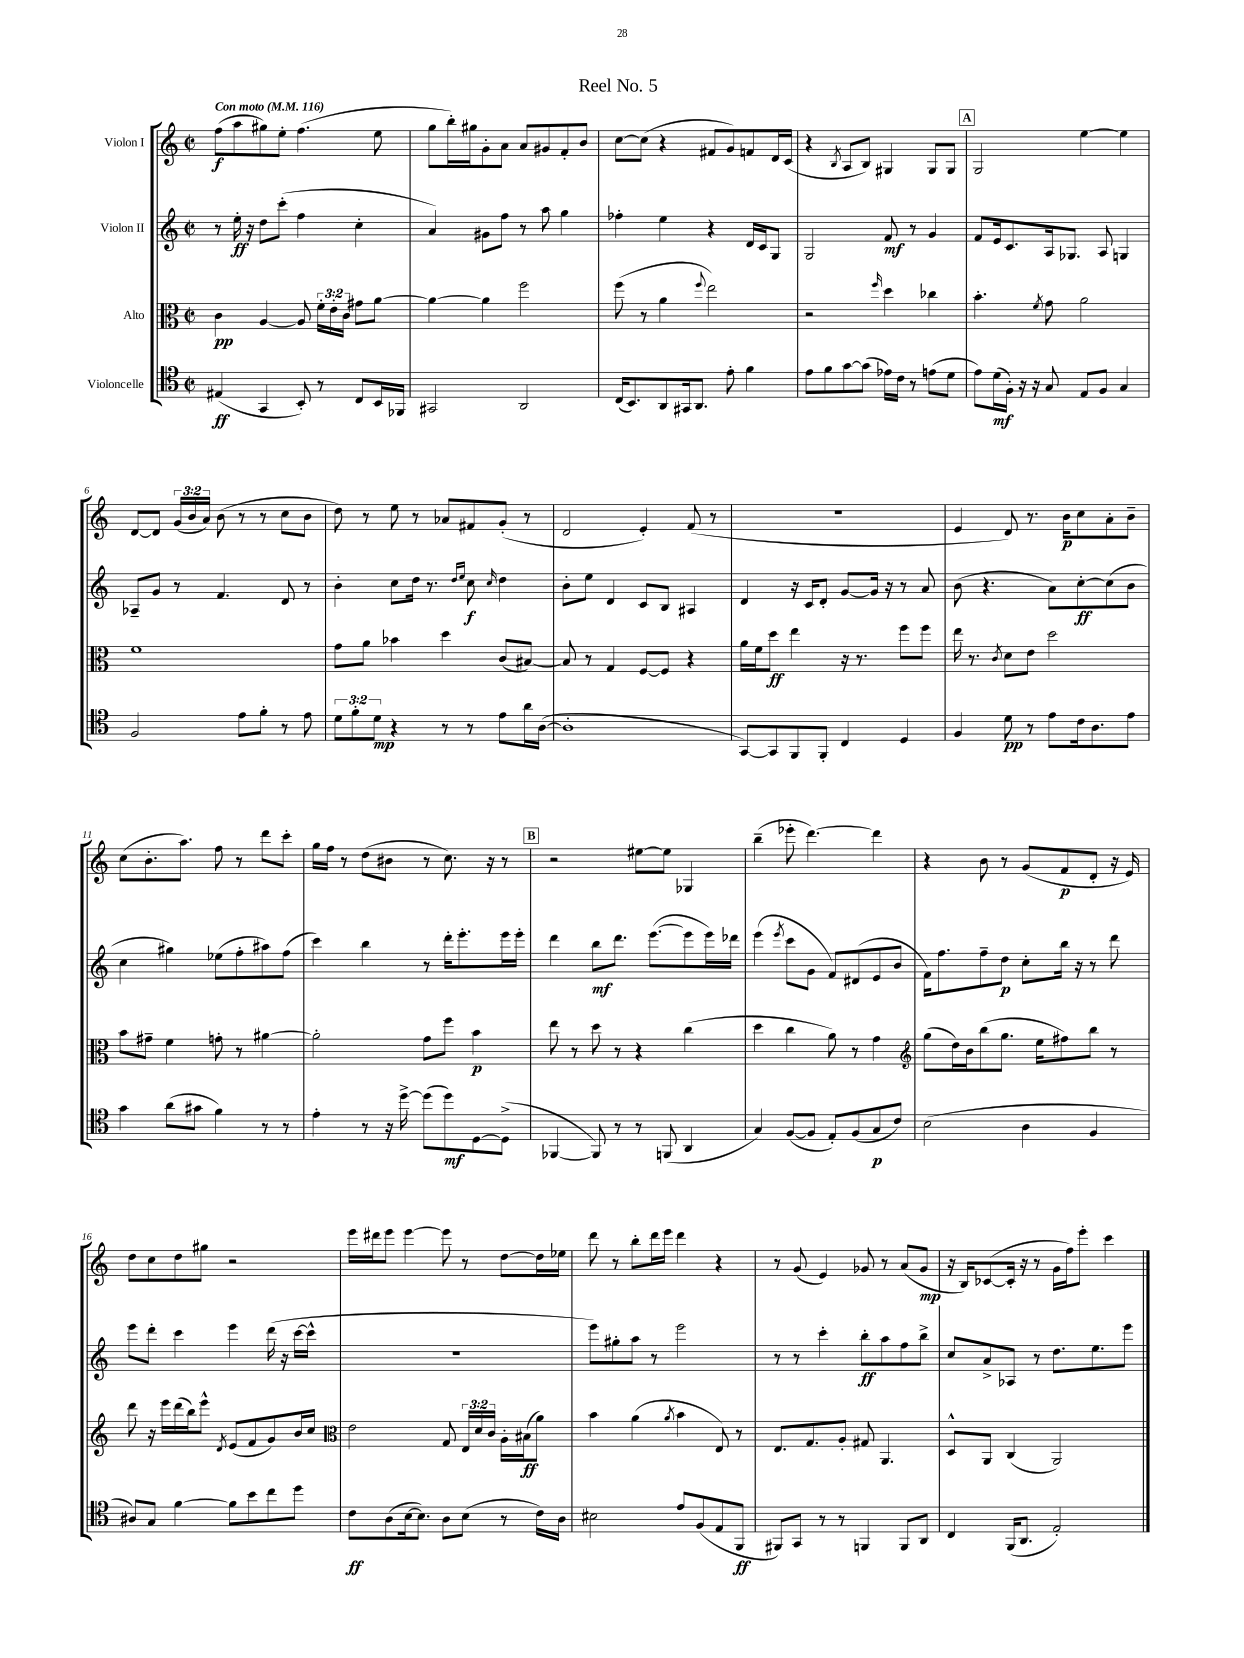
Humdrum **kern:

**kern	**kern	**kern	**kern
*staff4	*staff3	*staff2	*staff1
*clefC4	*clefC3	*clefG2	*clefG2
*k[]	*k[]	*k[]	*k[]
*M2/2	*M2/2	*M2/2	*M2/2
*met(c|)	*met(c|)	*met(c|)	*met(c|)
*MM116	*MM116	*MM116	*MM116
(4E#	4c	8r	(8ff
.	.	16ee'	8aa
.	.	16r	.
4GG	[4A	8dd	8gg#)
.	.	(8ccc'	8ee'
8BB')	8A]	4ff	(4.ff
8r	24f'	.	.
.	24e'	.	.
.	24c	.	.
8C	8g#	4cc'	.
16BB	[8a	.	8ee
16FF-	.	.	.
=	=	=	=
2GG#	4a_	4a)	8gg
.	.	.	16bb')
.	.	.	16gg#
.	4a]	8g#	8g'
.	.	8ff	8a
2AA	2ff	8r	8a
.	.	8aa	8g#
.	.	4gg	8f'
.	.	.	8b
=	=	=	=
(16C	(8ff	4ff-'	[8cc
8.BB)	.	.	.
.	8r	.	(8cc]
8AA	4a	4ee	4r
16GG#	.	.	.
8.AA	.	.	.
.	8qqff	.	.
.	2ee)	4r	8f#
8e'	.	.	8g)
4f	.	16d	8f
.	.	16c	.
.	.	8G	16d
.	.	.	(16c
=	=	=	=
8e	2r	2G	4r
8f	.	.	.
.	.	.	8qB
[8g	.	.	8A
(8g]	.	.	8B)
.	16qqff	.	.
16e-)	4dd	8f	4G#
16c	.	.	.
8r	.	8r	.
(8e	4cc-	4g	8G#
8d	.	.	8G#
=	=	=	=
8e)	4.b'	8f	2G
(16d	.	16e	.
16F')	.	8.c	.
16r	.	.	.
16r	.	.	.
.	8qf	.	.
8G	8g	16A	.
.	.	8.G-	.
8E	2a	.	[4ee
8F	.	8A	.
4G	.	4G	4ee]
=	=	=	=
2F	1f	8A-~	[8d
.	.	8g	8d]
.	.	8r	(24g
.	.	.	24b
.	.	.	24a)
.	.	4.f	(8b
8e	.	.	8r
8f'	.	.	8r
8r	.	8d	8cc
8e	.	8r	8b
=	=	=	=
12d	8g	4b'	8dd)
12f'	.	.	.
.	8a	.	8r
12d	.	.	.
4r	4b-	8cc	8ee
.	.	16dd	8r
.	.	8.r	.
8r	4dd	.	8a-
.	.	16qqdd	.
.	.	16qqee	.
8r	.	8cc	8f#
.	.	16qqcc	.
8e	(8c	4dd	(8g'
16a	[8B#)	.	8r
([16A	.	.	.
=	=	=	=
1A']	8B#]	8b'	2d
.	8r	8ee	.
.	4G	4d	.
.	[8F	8c	4e')
.	8F]	8B	.
.	4r	4A#	(8f
.	.	.	8r
=	=	=	=
[8GG)	16a	4d	1r
.	16f	.	.
8GG]	8dd	.	.
8FF	4ee	16r	.
.	.	16c	.
8FF'	.	8d'	.
4C	16r	[8g	.
.	8.r	.	.
.	.	16g]	.
.	.	16r	.
4D	8ff	8r	.
.	8ff	8a	.
=	=	=	=
4F	16ee	(8b	4e
.	8.r	.	.
.	.	4.r	.
.	8qc	.	.
8d	8d	.	8d)
8r	8e	.	8.r
8e	2dd	8a)	.
.	.	.	16b
16c	.	[8cc'	8cc
8.A	.	.	.
.	.	(8cc]	8a'
8e	.	8b	8b~
=	=	=	=
4g	8b	4cc	(8cc
.	8g#~	.	8.b'
(8a	4f	4gg#)	.
.	.	.	8.aa)
8g#	.	.	.
4f)	8g'	(8ee-	8ff
.	8r	8ff'	8r
8r	[4a#	8aa#)	8ddd
8r	.	(8ff	8ccc'
=	=	=	=
4e'	2a#']	4ccc)	16gg
.	.	.	16ff
.	.	.	8r
8r	.	4bb	(8dd
16r	.	.	8b#
[16dd^	.	.	.
(8dd]	8g	8r	8r
8dd)	8ff	16ddd'	8.cc)
.	.	8.eee'	.
[8D	4b	.	.
.	.	.	16r
(8D^]	.	16eee	8r
.	.	16eee'	.
=	=	=	=
[4FF-	8ee	4ddd	2r
.	8r	.	.
8FF-])	8dd	8bb	.
8r	8r	8.ddd	.
8r	4r	.	[8ee#
.	.	([8.eee	.
(8FF	.	.	8ee#]
4AA	(4cc	8eee]	4G-
.	.	16eee)	.
.	.	16ddd-	.
=	=	=	=
4G)	4dd	(4eee	(4bb~
.	.	8qeee	.
([8F	4cc	8ccc	8eee-'
8F]	.	8g	[4.ddd)
8E')	8a)	8f)	.
(8F	8r	(8d#	.
8G	4g	8e	4ddd]
8c)	.	8b	.
=	=	=	=
*	*clefG2	*	*
(2B	(8gg	16f)	4r
.	.	8.ff	.
.	16dd)	.	.
.	16b	.	.
.	(8bb	8ff~	8b
.	8.gg	8dd	8r
4A	.	8cc'	(8g
.	16ee	.	.
.	8ff#)	16bb	8f
.	.	16r	.
4F	8bb	8r	8d'
.	8r	8ddd	16r
.	.	.	16e)
=	=	=	=
8A#)	8ddd	8eee	8dd
8G	16r	8ddd'	8cc
.	16eee	.	.
[4f	(16ddd	4ccc	8dd
.	16bb)	.	.
.	8eee^^	.	8gg#
.	8qd	.	.
8f]	(8e	4eee	2r
8b	8f	.	.
8cc	8g)	(16ddd	.
.	.	16r	.
8dd	16b	[16ccc	.
.	16cc	16ccc^^]	.
=	=	=	=
*	*clefC3	*	*
8c	2e	1r	16eee
.	.	.	16ddd#
(8A	.	.	8eee
[16B	.	.	[4eee
8.B])	.	.	.
8A	8G	.	8eee]
(8B	24E	.	8r
.	24d	.	.
.	24c	.	.
8r	16A'	.	[8dd
.	(16B#	.	.
16c)	8a)	.	16dd]
16A	.	.	16ee-
=	=	=	=
2B#	4b	8eee)	8ddd
.	.	8gg#'	8r
.	(4a	8aa	8bb'
.	.	8r	16ddd
.	.	.	16eee
.	8qa	.	.
8e	4b	2eee	4ddd
(8F	.	.	.
8E	8E)	.	4r
8FF	8r	.	.
=	=	=	=
8FF#)	8.E	8r	8r
8GG	.	8r	(8g
.	8.G	.	.
8r	.	4ccc'	4e)
8r	8A'	.	.
4FF	8G#	8bb'	8g-
.	4.AA	8aa	8r
8FF	.	8ff	(8a
8AA	.	8bb^	8g-
=	=	=	=
4C	8D^^	8cc	16r
.	.	.	16B)
.	8AA	8a^	([8c-
(16FF	(4C	8A-	16c-']
8.AA	.	.	16r
.	.	8r	8r
2E')	2AA)	8.dd	16g
.	.	.	16ff)
.	.	.	8eee'
.	.	8.ee	.
.	.	.	4ccc
.	.	8eee	.
==	==	==	==
*-	*-	*-	*-
